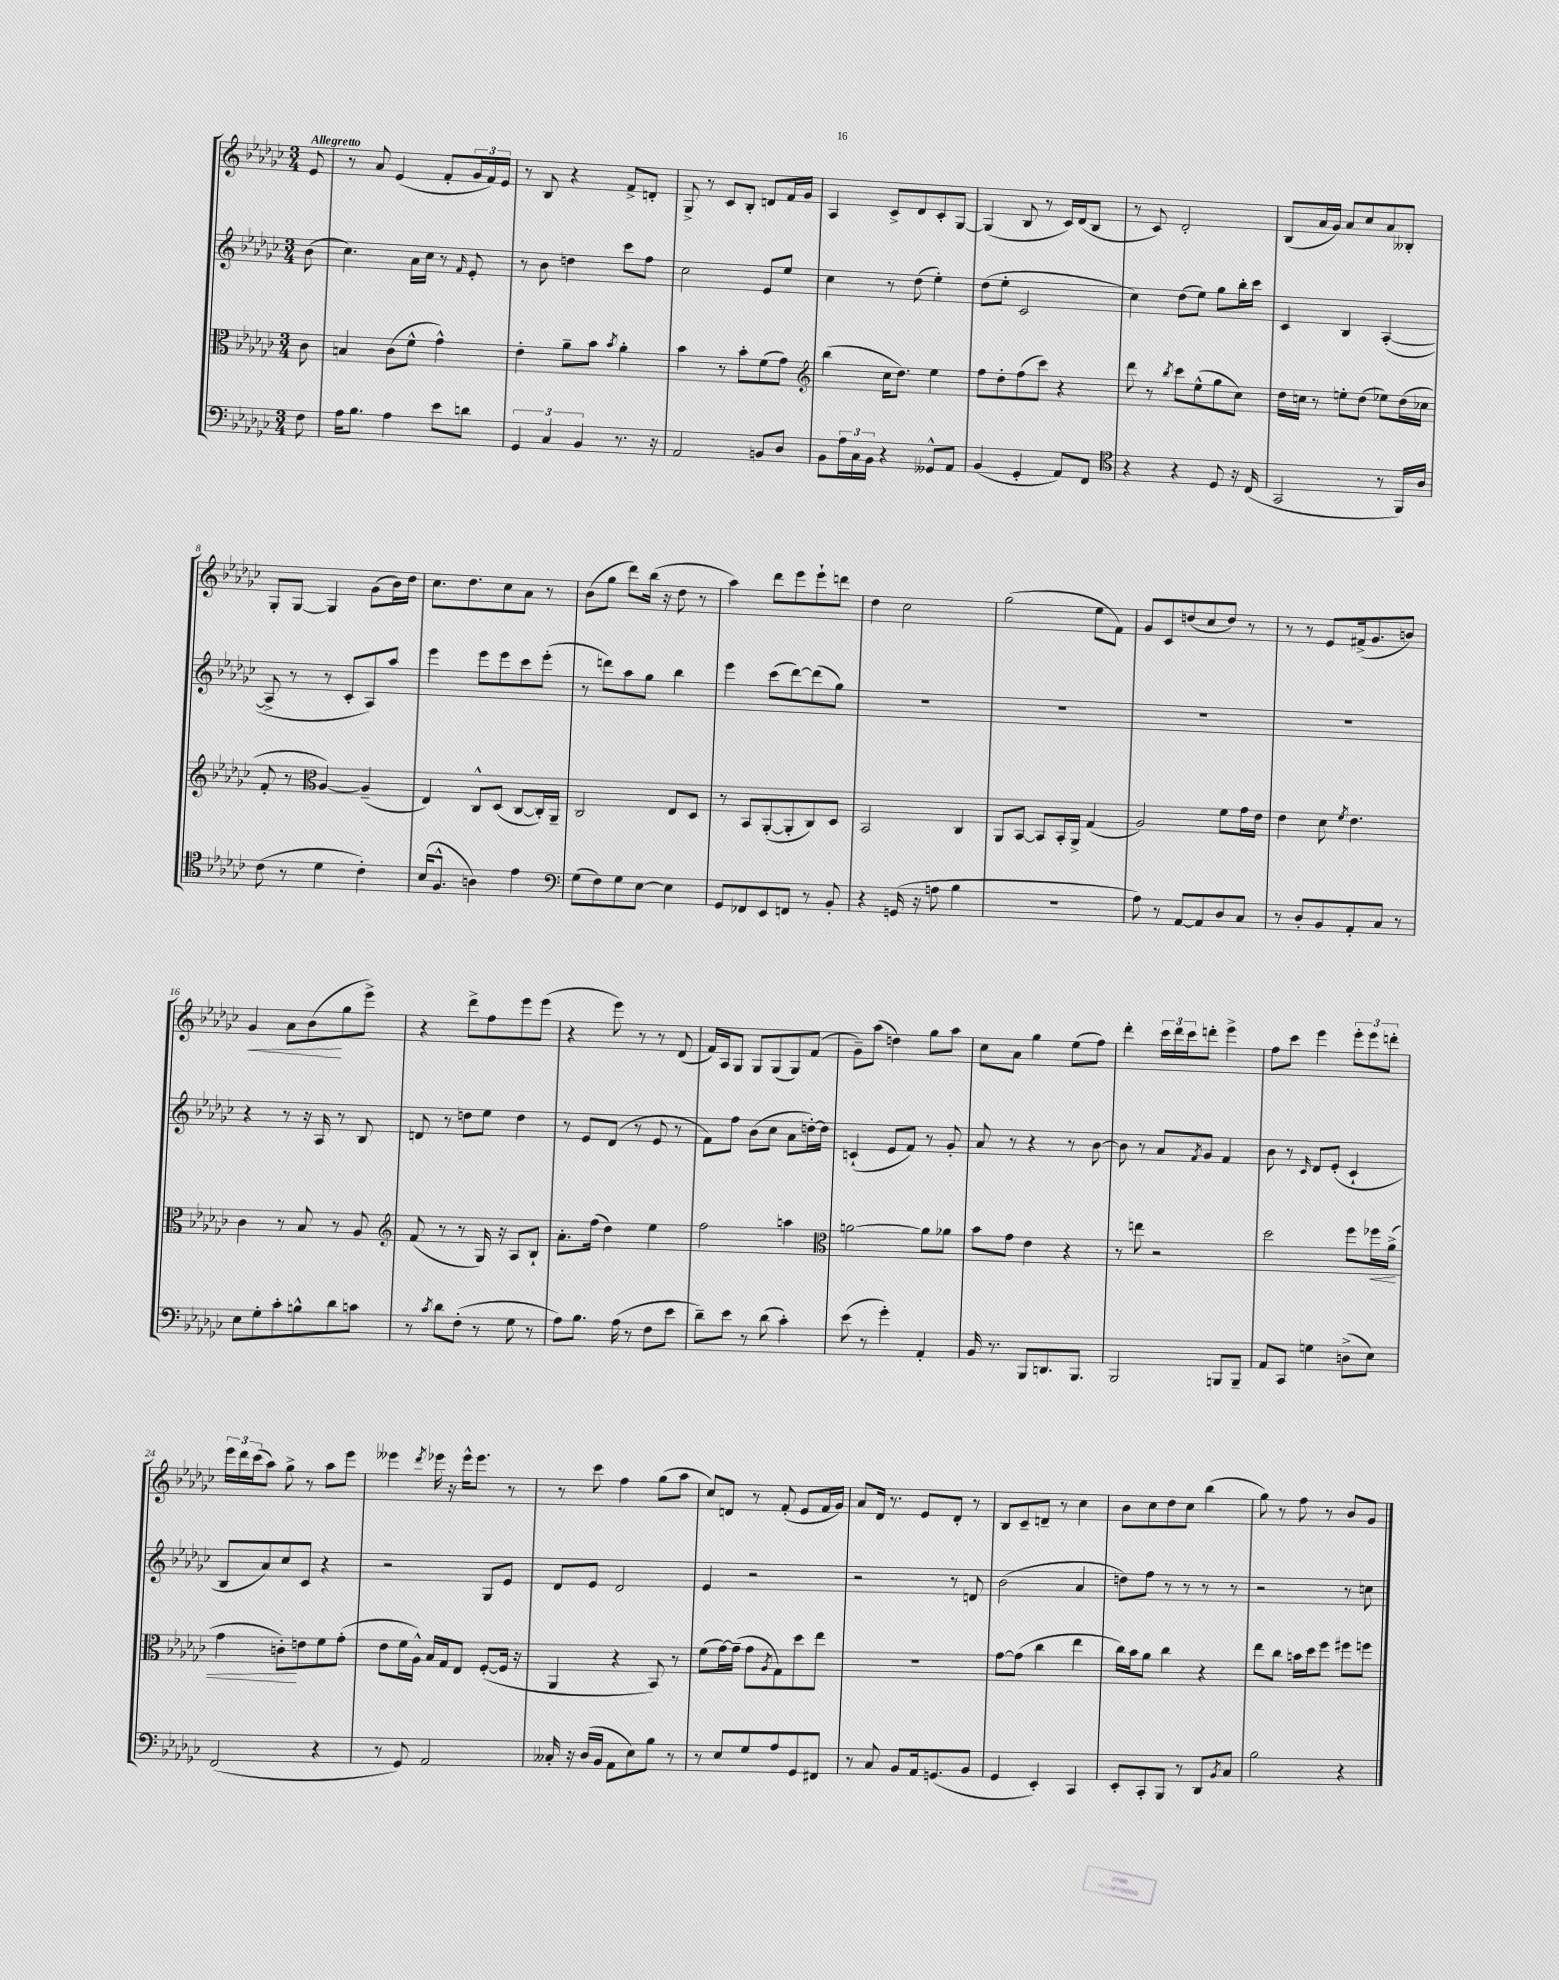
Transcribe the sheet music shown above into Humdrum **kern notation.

**kern	**kern	**dynam	**kern	**kern	**dynam
*part4	*part3	*part3	*part2	*part1	*part1
*staff4	*staff3	*staff3	*staff2	*staff1	*staff1
*clefF4	*clefC3	*	*clefG2	*clefG2	*
*k[b-e-a-d-g-c-]	*k[b-e-a-d-g-c-]	*	*k[b-e-a-d-g-c-]	*k[b-e-a-d-g-c-]	*
*M3/4	*M3/4	*	*M3/4	*M3/4	*
=	=	=	=	=	=
!	!	!	!	!LO:TX:a:B:t=Allegretto	!
8F\	8c-\	.	(8b-\	8e-/	.
=1	=1	=1	=1	=1	=1
16A-\KL	4Bn/	.	4.cc-\)	8r	.
8.B-\J	.	.	.	.	.
.	.	.	.	8a-/	.
4A-\	(8c-\L	.	.	(4e-/	.
.	8f^^\J	.	16a-\LL	.	.
.	.	.	16cc-\JJ	.	.
8e-\L	4g-^^\)	.	8r	8f'/L	.
.	.	.	16qqf/	.	.
8dn\J	.	.	8e-'/	24g-/L	.
.	.	.	.	24f/)	.
.	.	.	.	24e-/JJ	.
=2	=2	=2	=2	=2	=2
6GG-/	4e-'\	.	8r	8r	.
.	.	.	8b-\	8B-/	.
6C-/	.	.	.	.	.
.	8a-~\L	.	4ddn\	4r	.
6BB-/	.	.	.	.	.
.	8b-\J	.	.	.	.
.	8qb-/	.	.	.	.
8.r	4a-'\	.	8ccc-\L	8f^/L	.
.	.	.	8ff\J	8dn'/J	.
16r	.	.	.	.	.
=3	=3	=3	=3	=3	=3
2AA-/	4b-\	.	2cc-\	8G-^/	.
.	.	.	.	8r	.
.	8r	.	.	8c-/L	.
.	8b-'\L	.	.	8B-'/J	.
8BBn/L	(8f\	.	8e-/L	8dn/L	.
8D-/J	8g-\J)	.	8ee-/J	16f/L	.
.	.	.	.	16g-/JJ	.
=4	=4	=4	=4	=4	=4
*	*clefG2	*	*	*	*
8BB-\L	(4bb-\	.	4cc-\	4A-/	.
24A-\L	.	.	.	.	.
24C-\	.	.	.	.	.
24BB-\JJ	.	.	.	.	.
4r	16cc-\KL	.	8r	8c-^/L	.
.	8.dd-\J)	.	.	.	.
.	.	.	(8dd-\	8d-/	.
8GG--X^^/L	4ee-\	.	4ee-'\)	8c-'/	.
8AA-/J	.	.	.	[8G-/J	.
=5	=5	=5	=5	=5	=5
(4BB-/	8ff\L	.	(8dd-\L	(4G-/]	.
.	8dd-'\	.	8ee-'\J	.	.
4GG-'/	(8ff\	.	2c-/	8B-/	.
.	8ccc-\J)	.	.	8r	.
8AA-/L)	4r	.	.	16c-/LL)	.
.	.	.	.	(16d-/J	.
8FF/J	.	.	.	8B-/J	.
=6	=6	=6	=6	=6	=6
*clefC4	*	*	*	*	*
4r	8ddd-\	.	4cc-\)	8r	.
.	8r	.	.	8c-/)	.
.	8qbb-/	.	.	.	.
4r	8ccc-\L	.	(8dd-\L	2d-'/	.
.	(8ee-^^\	.	8ee-\J)	.	.
8D-/	8gg-\	.	8gg-\L	.	.
16r	8cc-\J)	.	16bb-'\L	.	.
(16C-/	.	.	16ccc-\JJ	.	.
=7	=7	=7	=7	=7	=7
2GG-/	16dd-\LL	.	4c-/	(8B-/L	.
.	16ccn\JJ	.	.	.	.
.	8r	.	.	16a-/L	.
.	.	.	.	16g-/JJ)	.
.	8een'\L	.	4B-/	8a-/L	.
.	(8dd-\J	.	.	8cc-/	.
8r	8ee-X\L)	.	([4A-'/	8a-/	.
16FF/LL)	(16dd-\L	.	.	8B--X'/J	.
16A-/JJ	16cc-X\JJ	.	.	.	.
!!LO:LB:g=z
=8	=8	=8	=8	=8	=8
(8c-\	8f'/	.	8A-^/]	8G-'/L	.
8r	8r	.	8r	[8G-/J	.
*	*clefC3	*	*	*	*
4d-\	[4A-/)	.	8r	4G-/]	.
.	.	.	8c-'/L	.	.
4c-'\)	(4A-~/]	.	8A-/)	(8g-\L	.
.	.	.	8aa-/J	16b-\L)	.
.	.	.	.	16dd-\JJ	.
=9	=9	=9	=9	=9	=9
(16B-/KL	4E-/)	.	4eee-\	8.cc-\L	.
8.F^^/J	.	.	.	.	.
.	.	.	.	8.dd-\	.
4An\)	8C-^^/L	.	8eee-\L	.	.
.	(8D-/J	.	8eee-\	8cc-\	.
4e-\	[8C-/L	.	8ccc-\	8a-\J	.
.	16C-'/L])	.	(8eee-'\J	8r	.
.	16AA-~/JJ	.	.	.	.
=10	=10	=10	=10	=10	=10
*clefF4	*	*	*	*	*
(8G-\L	2C-/	.	8r	(8b-\L	.
8F\)	.	.	8dddn\L)	8gg-\J	.
8G-\	.	.	8aa-\	8ddd-\L)	.
[8E-\J	.	.	8gg-\J	(16bb-\Jk	.
.	.	.	.	16r	.
4E-\]	8E-/L	.	4bb-\	8dd-\	.
.	8D-/J	.	.	8r	.
=11	=11	=11	=11	=11	=11
8GG-/L	8r	.	4eee-\	4aa-\)	.
8FF-X/	8BB-/L	.	.	.	.
8EE-/	([8AA-'/	.	(8ccc-\L	8ddd-\L	.
8FFn/J	8AA-'/]	.	[8ddd-\)	8eee-\	.
8r	8C-/)	.	(8ddd-\]	8eee-`\	.
8BB-'/	8D-/J	.	8gg-\J)	8dddn\J	.
=12	=12	=12	=12	=12	=12
4r	2BB-/	.	2.r	4dd-\	.
(16GGn/	.	.	.	2cc-\	.
16r	.	.	.	.	.
8An\	.	.	.	.	.
4B-\	4C-/	.	.	.	.
=13	=13	=13	=13	=13	=13
2.r	8AA-/L	.	2.r	(2gg-\	.
.	[8BB-/J	.	.	.	.
.	8BB-/L]	.	.	.	.
.	16BB-'/L	.	.	.	.
.	16AA-^/JJ	.	.	.	.
.	(4G-/	.	.	8ee-\L	.
.	.	.	.	8f\J)	.
=14	=14	=14	=14	=14	=14
8A-\)	2A-/)	.	2.r	8g-/L	.
8r	.	.	.	8c-/	.
[8AA-/L	.	.	.	(8ddn/	.
8AA-/]	.	.	.	8cc-/	.
8D-/	8f\L	.	.	8dd/J)	.
8C-/J	16g-\L	.	.	8r	.
.	16e-\JJ	.	.	.	.
=15	=15	=15	=15	=15	=15
8r	4e-\	.	2.r	8r	.
8D-'/L	.	.	.	8r	.
8BB-/	8d-\	.	.	8e-/L	.
.	8qf/	.	.	.	.
8AA-'/	4.e-\	.	.	(16f#X^/k	.
.	.	.	.	8.g-/	.
8C-/J	.	.	.	.	.
8r	.	.	.	8bn/J)	.
!!LO:LB:g=z
=16	=16	=16	=16	=16	=16
!	!	!	!	!	!LO:HP:b
8E-\L	4c-\	.	4r	4g-/	<
8G-'\	.	.	.	.	.
8c-'\	8r	.	8r	8a-\L	.
8Bn^^\	8B-/	.	16r	(8b-\	.
.	.	.	16A-/	.	.
8d-\	8r	.	8r	8gg-\	[
8cn\J	8A-/	.	8B-/	8eee-^\J)	.
=17	=17	=17	=17	=17	=17
*	*clefG2	*	*	*	*
8r	(8f/	.	8dn/	4r	.
8qc-/	.	.	.	.	.
8d-\L	8r	.	8r	.	.
(8F'\J	8r	.	8ddn\L	8ddd-^\L	.
8r	16G-/)	.	8ee-\J	8ff\	.
.	16r	.	.	.	.
8G-\	8A-/L	.	4dd\	8eee-\	.
8r	8B-`/J	.	.	(8eee-\J	.
=18	=18	=18	=18	=18	=18
8A-\L)	8.a-'\L	.	8r	4r	.
8.B-\J	.	.	8e-/L	.	.
.	(16ff\Jk	.	.	.	.
.	4dd-\)	.	(8d-/J	8eee-\)	.
(16A-\	.	.	.	.	.
8r	.	.	8r	8r	.
8F\L	4ee-\	.	8e-/	8r	.
8e-\J	.	.	8r	(8d-/	.
=19	=19	=19	=19	=19	=19
8d-~\L)	2ff\	.	8f\L)	16f/LL)	.
.	.	.	.	16A-/J	.
8e-\J	.	.	8ff\J	8G-/J	.
8r	.	.	(8b-\L	8G-/L	.
(8d-\	.	.	8cc-\J	(8G-/	.
4c-'\)	4aan\	.	8a-\L	8G-/)	.
.	.	.	[16ddn'\L)	(8f/J	.
.	.	.	16dd\JJ]	.	.
=20	=20	=20	=20	=20	=20
*	*clefC3	*	*	*	*
(8e-\	[2an\	.	(4cn`/	8g-~\L)	.
8r	.	.	.	(8aa-\J	.
4g-'\)	.	.	8e-/L	4ddn\)	.
.	.	.	8f/J)	.	.
4AA-'/	8a\L]	.	8r	8gg-\L	.
.	8a-X\J	.	8g-'/	8aa-\J	.
=21	=21	=21	=21	=21	=21
16BB-/	8b-\L	.	8a-/	8cc-\L	.
8.r	.	.	.	.	.
.	8g-\J	.	8r	8a-\J	.
8BBB-/L	4e-\	.	4r	4gg-\	.
8.DDn/	.	.	.	.	.
.	4r	.	8r	(8ee-\L	.
8.BBB-/J	.	.	.	.	.
.	.	.	[8b-\	8ff\J)	.
=22	=22	=22	=22	=22	=22
2BBB-/	8r	.	8b-\]	4ddd-'\	.
.	8een\	.	8r	.	.
.	2r	.	8a-/L	24ccc-\LL	.
.	.	.	.	24ddd-\	.
.	.	.	.	24ccc-\J	.
.	.	.	8qf/	.	.
.	.	.	8g-/J	8dddn'\J	.
8BBBn/L	.	.	4f/	4eee-^\	.
8BBB~/J	.	.	.	.	.
=23	=23	=23	=23	=23	=23
8AA-/L	2dd-\	.	8b-\	8ff\L	.
8CC-/J	.	.	8r	8ccc-\J	.
.	.	.	16qqc-/	.	.
4Gn\	.	.	8d-/L	4eee-\	.
.	.	.	(8e-'/J	.	.
(8Dn^\L	8ff\L	.	4c-`/	12eee-'\L	.
.	.	.	.	12eee-\	.
!	!	!LO:HP:b	!	!	!
8E-\J)	16ff-X\L	<	.	.	.
.	.	.	.	12dddn'\J	.
.	(16a-^\JJ	.	.	.	.
!!LO:LB:g=z
=24	=24	=24	=24	=24	=24
(2FF/	4g-\	.	8B-/L	24eee-\LL	.
.	.	.	.	24ddd-\	.
.	.	.	.	(24ccc-\J	.
.	.	.	8a-/)	8aa-\J)	.
.	8cn'\L)	.	8cc-/	8gg-^\	.
.	8en\	[	8c-/J	8r	.
4r	8f\	.	4r	8aa-\L	.
.	(8g-'\J	.	.	8eee-\J	.
=25	=25	=25	=25	=25	=25
8r	8e-\L	.	2r	4eee--X\	.
8GG-/)	16f\L	.	.	.	.
.	16A-^^\JJ)	.	.	.	.
.	.	.	.	8qddd-/	.
2AA-/	16B-/LL	.	.	16eee-X\	.
.	16G-/J	.	.	16r	.
.	8E-/J	.	.	16eee-^^\KL	.
.	.	.	.	8.eee-\J	.
.	([8F'/L	.	8G-/L	.	.
.	16F/Jk]	.	8e-/J	8r	.
.	16r	.	.	.	.
=26	=26	=26	=26	=26	=26
16C--X'/	4AA-/	.	8d-/L	8r	.
16r	.	.	.	.	.
(16D-/LL	.	.	8e-/J	8ccc-\	.
16BB-/JJ	.	.	.	.	.
8AA-\L	4r	.	2d-/	4ff\	.
8E-\)	.	.	.	.	.
8B-\J	8BB-/)	.	.	(8gg-\L	.
8r	8r	.	.	8aa-\J	.
=27	=27	=27	=27	=27	=27
8r	(8f\L	.	4e-/	8cc-/L)	.
8E-/L	[16g-\L)	.	.	8dn/J	.
.	(16g-~\JJ]	.	.	.	.
8G-/	8g-\L	.	2r	8r	.
.	8qA-/	.	.	.	.
8A-/	8G-\)	.	.	(8f'/	.
8GG-/	8dd-\	.	.	8e-/L	.
8FF#X/J	8ee-\J	.	.	16f/L	.
.	.	.	.	16g-/JJ)	.
=28	=28	=28	=28	=28	=28
8r	2.r	.	2r	8a-/L	.
8C-/	.	.	.	16d-/Jk	.
.	.	.	.	8.r	.
8BB-/L	.	.	.	.	.
16AA-/k	.	.	.	8e-/L	.
(8.GGn/	.	.	.	.	.
.	.	.	8r	8d-'/J	.
8BB-/J	.	.	8dn/	8r	.
=29	=29	=29	=29	=29	=29
4GG-/	[8g-\L	.	(2b-\	8B-/L	.
.	(8g-\J]	.	.	8c-~/	.
4EE-'/)	4cc-\	.	.	8dn~/J	.
.	.	.	.	8r	.
4CC-/	4ee-\	.	4a-/	4cc-\	.
=30	=30	=30	=30	=30	=30
8EE-'/L	16cc-\LL)	.	8ddn\L)	8b-\L	.
.	16b-\J	.	.	.	.
8CC-'/	8a-\J	.	8ff\J	8cc-\	.
8BBB-/J	4cc-\	.	8r	8dd-\	.
8r	.	.	8r	8cc-\J	.
8DD-/L	4r	.	8r	(4bb-\	.
8qBB-/	.	.	.	.	.
8C-/J	.	.	8r	.	.
=31	=31	=31	=31	=31	=31
2B-\	8ee-\L	.	2r	8gg-\)	.
.	8cc-\J	.	.	8r	.
.	16bn\LL	.	.	8ff\	.
.	16dd-\J	.	.	.	.
.	8ff\J	.	.	8r	.
4r	8ff#X\L	.	8r	8b-/L	.
.	8ffn\J	.	8ccn\	8g-/J	.
==	==	==	==	==	==
*-	*-	*-	*-	*-	*-
